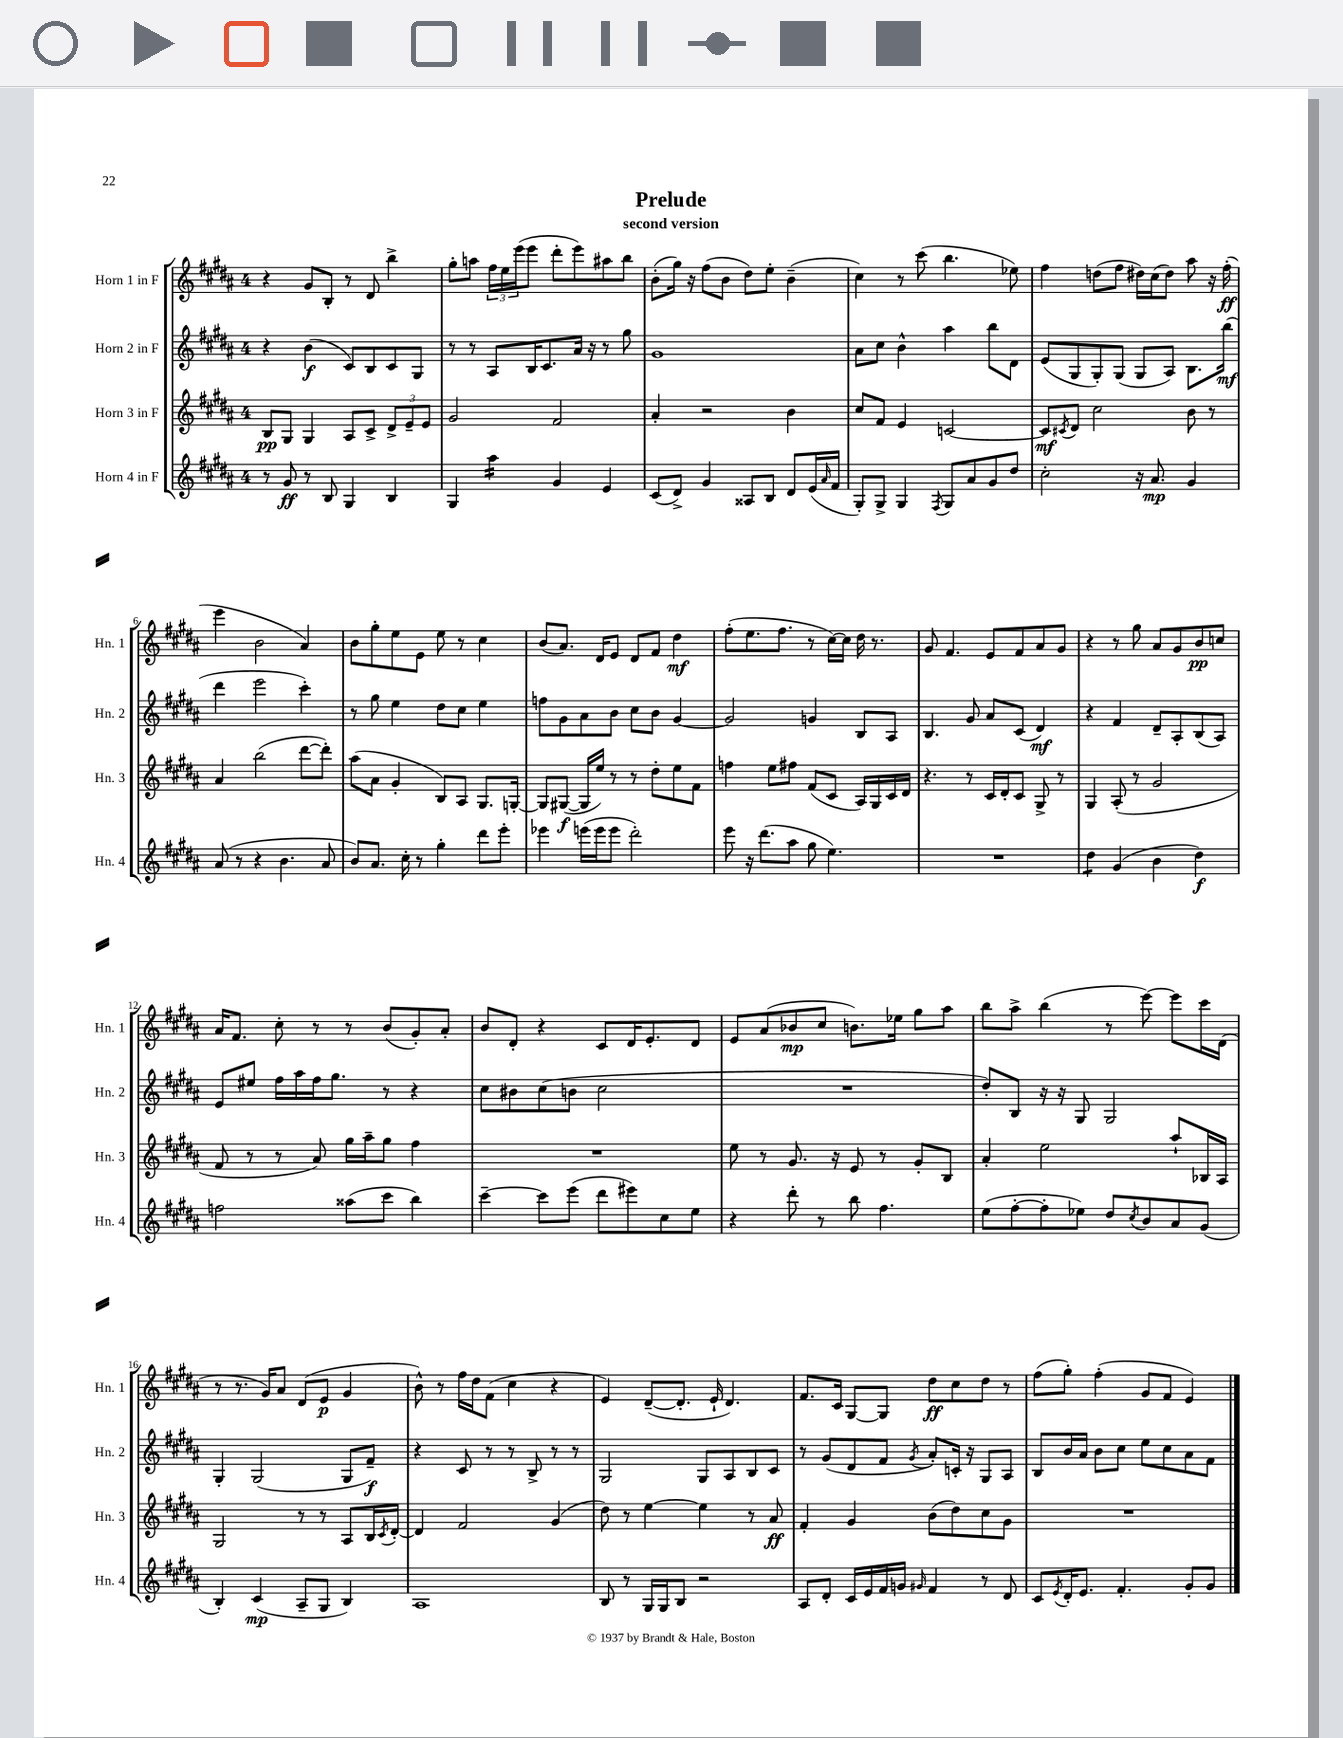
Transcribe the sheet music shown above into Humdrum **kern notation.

**kern	**kern	**kern	**kern
*staff4	*staff3	*staff2	*staff1
*clefG2	*clefG2	*clefG2	*clefG2
*k[f#c#g#d#a#]	*k[f#c#g#d#a#]	*k[f#c#g#d#a#]	*k[f#c#g#d#a#]
*M4/4	*M4/4	*M4/4	*M4/4
8r	8B	4r	4r
8g#	8G#	.	.
8r	4G#	(4b	8g#
8B	.	.	8B'
4G#	8A#	8c#)	8r
.	8c#^	8B	8d#
4B	12d#^	8c#	4bb^
.	12e~	.	.
.	.	8G#	.
.	12e	.	.
=	=	=	=
4G#	2g#	8r	8gg#'
.	.	8r	8aa
4aa#	.	8A#	24ff#
.	.	.	24ee
.	.	.	(24eee
.	.	16B	8eee
.	.	8.c#	.
4g#	2f#	.	8ddd#'
.	.	16a#	8eee)
.	.	16r	.
4e	.	8r	8aa#
.	.	8gg#	8bb
=	=	=	=
(8c#	4a#'	1g#	(8b'
8d#^)	.	.	16gg#)
.	.	.	16r
4g#	2r	.	(8ff#
.	.	.	8b
8A##	.	.	8dd#)
8B	.	.	8ee'
8d#	4b	.	(4b~
(16e	.	.	.
16qqa#	.	.	.
16f#	.	.	.
=	=	=	=
8G#')	8cc#	8a#	4cc#)
8G#^	8f#	8cc#	.
4G#	4e	4b^^	8r
.	.	.	(8ccc#
8qF#	.	.	.
8G#	[2c	4aa#	4.bb
8a#	.	.	.
8g#	.	8bb	.
8dd#	.	8d#	8ee-)
=	=	=	=
2cc#'	8c]	(8e	4ff#
.	8qc#	.	.
.	8d#	8G#	.
.	2cc#	8G#')	(8dd
.	.	(8G#	8ff#
16r	.	8G#	16dd#)
8.a#	.	.	(16cc#
.	.	8A#)	8dd#)
4g#	8b	8.B	8aa#
.	8r	.	16r
.	.	(16bb	(16ff#'
=	=	=	=
(8a#	4a#	4ddd#	4eee
8r	.	.	.
4r	(2bb	2eee	2b
4.b	.	.	.
.	[8ddd#	4ccc#')	4a#)
8a#	8ddd#'])	.	.
=	=	=	=
8b)	(8aa#	8r	8b
8.a#	8a#	8gg#	8gg#'
.	4g#'	4ee	8ee
16cc#'	.	.	.
8r	.	.	8e
4gg#'	8B)	8dd#	8ee
.	8A#	8cc#	8r
8ddd#	8.G#	4ee	4cc#
8eee'	.	.	.
.	[16G'	.	.
=	=	=	=
4eee-	8G]	8ff	(8b
.	([8G#	8g#	8.a#)
(16eee	16G#]	8a#	.
16eee	16ee)	.	16d#
8eee	8r	8b	8e
2ddd#')	8r	8cc#	8d#
.	8dd#'	8b	8f#
.	8ee	[4g#	4dd#
.	8f#	.	.
=	=	=	=
8eee	4ff	2g#]	(8ff#'
16r	.	.	8.ee
(8.ddd#	.	.	.
.	8ee	.	.
.	.	.	8.ff#
8aa#	8ff#	.	.
8gg#	(8f#	4g	8r
4.ee)	8c#	.	[16cc#)
.	.	.	16cc#]
.	16A#)	8B	16dd#
.	16G#	.	8.r
.	16c#	8A#	.
.	16d#	.	.
=	=	=	=
1r	4.r	4.B	8g#
.	.	.	4.f#
.	8r	8g#	.
.	16c#	8a#	8e
.	16d#'	.	.
.	8c#	(8c#	8f#
.	8G#^	4d#)	8a#
.	8r	.	8g#
=	=	=	=
4dd#	4G#	4r	4r
(4g#	(8A#'	4f#	8r
.	8r	.	8gg#
4b	2g#	8d#~	8a#
.	.	8A#'	8g#
4dd#)	.	(8B	8b
.	.	8A#)	8cc
=	=	=	=
2ff	8f#	8e	16a#
.	.	.	8.f#
.	8r	8ee#	.
.	8r	16ff#	8cc#'
.	.	16aa#	.
.	8a#)	16ff#	8r
.	.	8.gg#	.
(8aa##	16gg#	.	8r
.	16aa#~	.	.
8ccc#	8gg#	8r	(8b
4bb)	4ff#	4r	8g#')
.	.	.	8a#'
=	=	=	=
[4ccc#~	1r	8cc#	8b
.	.	8b#	8d#'
8ccc#]	.	(8cc#	4r
(8eee	.	8b	.
8ddd#	.	2cc#	8c#
8eee#)	.	.	16d#
.	.	.	8.e'
8cc#	.	.	.
8ee	.	.	8d#
=	=	=	=
4r	8ee	1r	8e
.	8r	.	(8a#
8ddd#'	8.g#	.	8b-
8r	.	.	8cc#
.	16r	.	.
8bb	8e	.	8.b)
4.ff#	8r	.	.
.	.	.	16ee-
.	8g#'	.	8gg#
.	8B	.	8aa#
=	=	=	=
(8ee	4a#'	8dd#')	8bb
[8ff#'	.	8B	8aa#^
8ff#']	2ee	16r	(4bb
.	.	16r	.
8ee-)	.	8G#	.
8dd#	.	2G#	8r
8qcc#	.	.	.
8b	.	.	[8eee)
8a#	8aa#`	.	8eee]
(8g#	16B-	.	16ccc#
.	16A#	.	(16d#
=	=	=	=
4B')	2G#	4G#'	8r
.	.	.	8.r
(4c#	.	(2G#	.
.	.	.	16g#)
.	.	.	8a#
8A#~	8r	.	(8d#
8G#	8r	.	8e
4B)	8A#	8G#	4g#
.	16B	8f#~)	.
.	8qc#	.	.
.	[16d#'	.	.
=	=	=	=
1A#	4d#]	4r	8b^^)
.	.	.	8r
.	2f#	8c#	16ff#
.	.	.	16dd#
.	.	8r	(8f#
.	.	8r	4cc#
.	.	8B^	.
.	(4g#	8r	4r
.	.	8r	.
=	=	=	=
8B	8dd#)	2G#	4e)
8r	8r	.	.
16G#	[4ee	.	([8d#~
16G#	.	.	.
8B	.	.	8.d#']
2r	4ee]	8G#	.
.	.	.	16e`
.	.	8A#	4.d#)
.	8r	8B	.
.	8a#	8c#	.
=	=	=	=
8A#	4f#'	8r	8.f#
8d#'	.	(8g#	.
.	.	.	16c#
16c#	4g#	8d#	[8G#
16e	.	.	.
16f#	.	8f#	8G#]
16g	.	.	.
16qqg#	.	8qg#	.
4f#	(8b	8a#')	8dd#
.	8dd#)	16c'	8cc#
.	.	16r	.
8r	8cc#	8G#	8dd#
8d#	8g#	8A#	8r
=	=	=	=
8c#	1r	8B	(8ff#
8qe	.	.	.
16d#'	.	16b	8gg#')
8.e	.	16a#	.
.	.	8b	(4ff#'
4.f#'	.	8cc#	.
.	.	8ee	8g#
.	.	8cc#	8f#
8g#'	.	8a#	4e)
8g#	.	8f#	.
==	==	==	==
*-	*-	*-	*-
